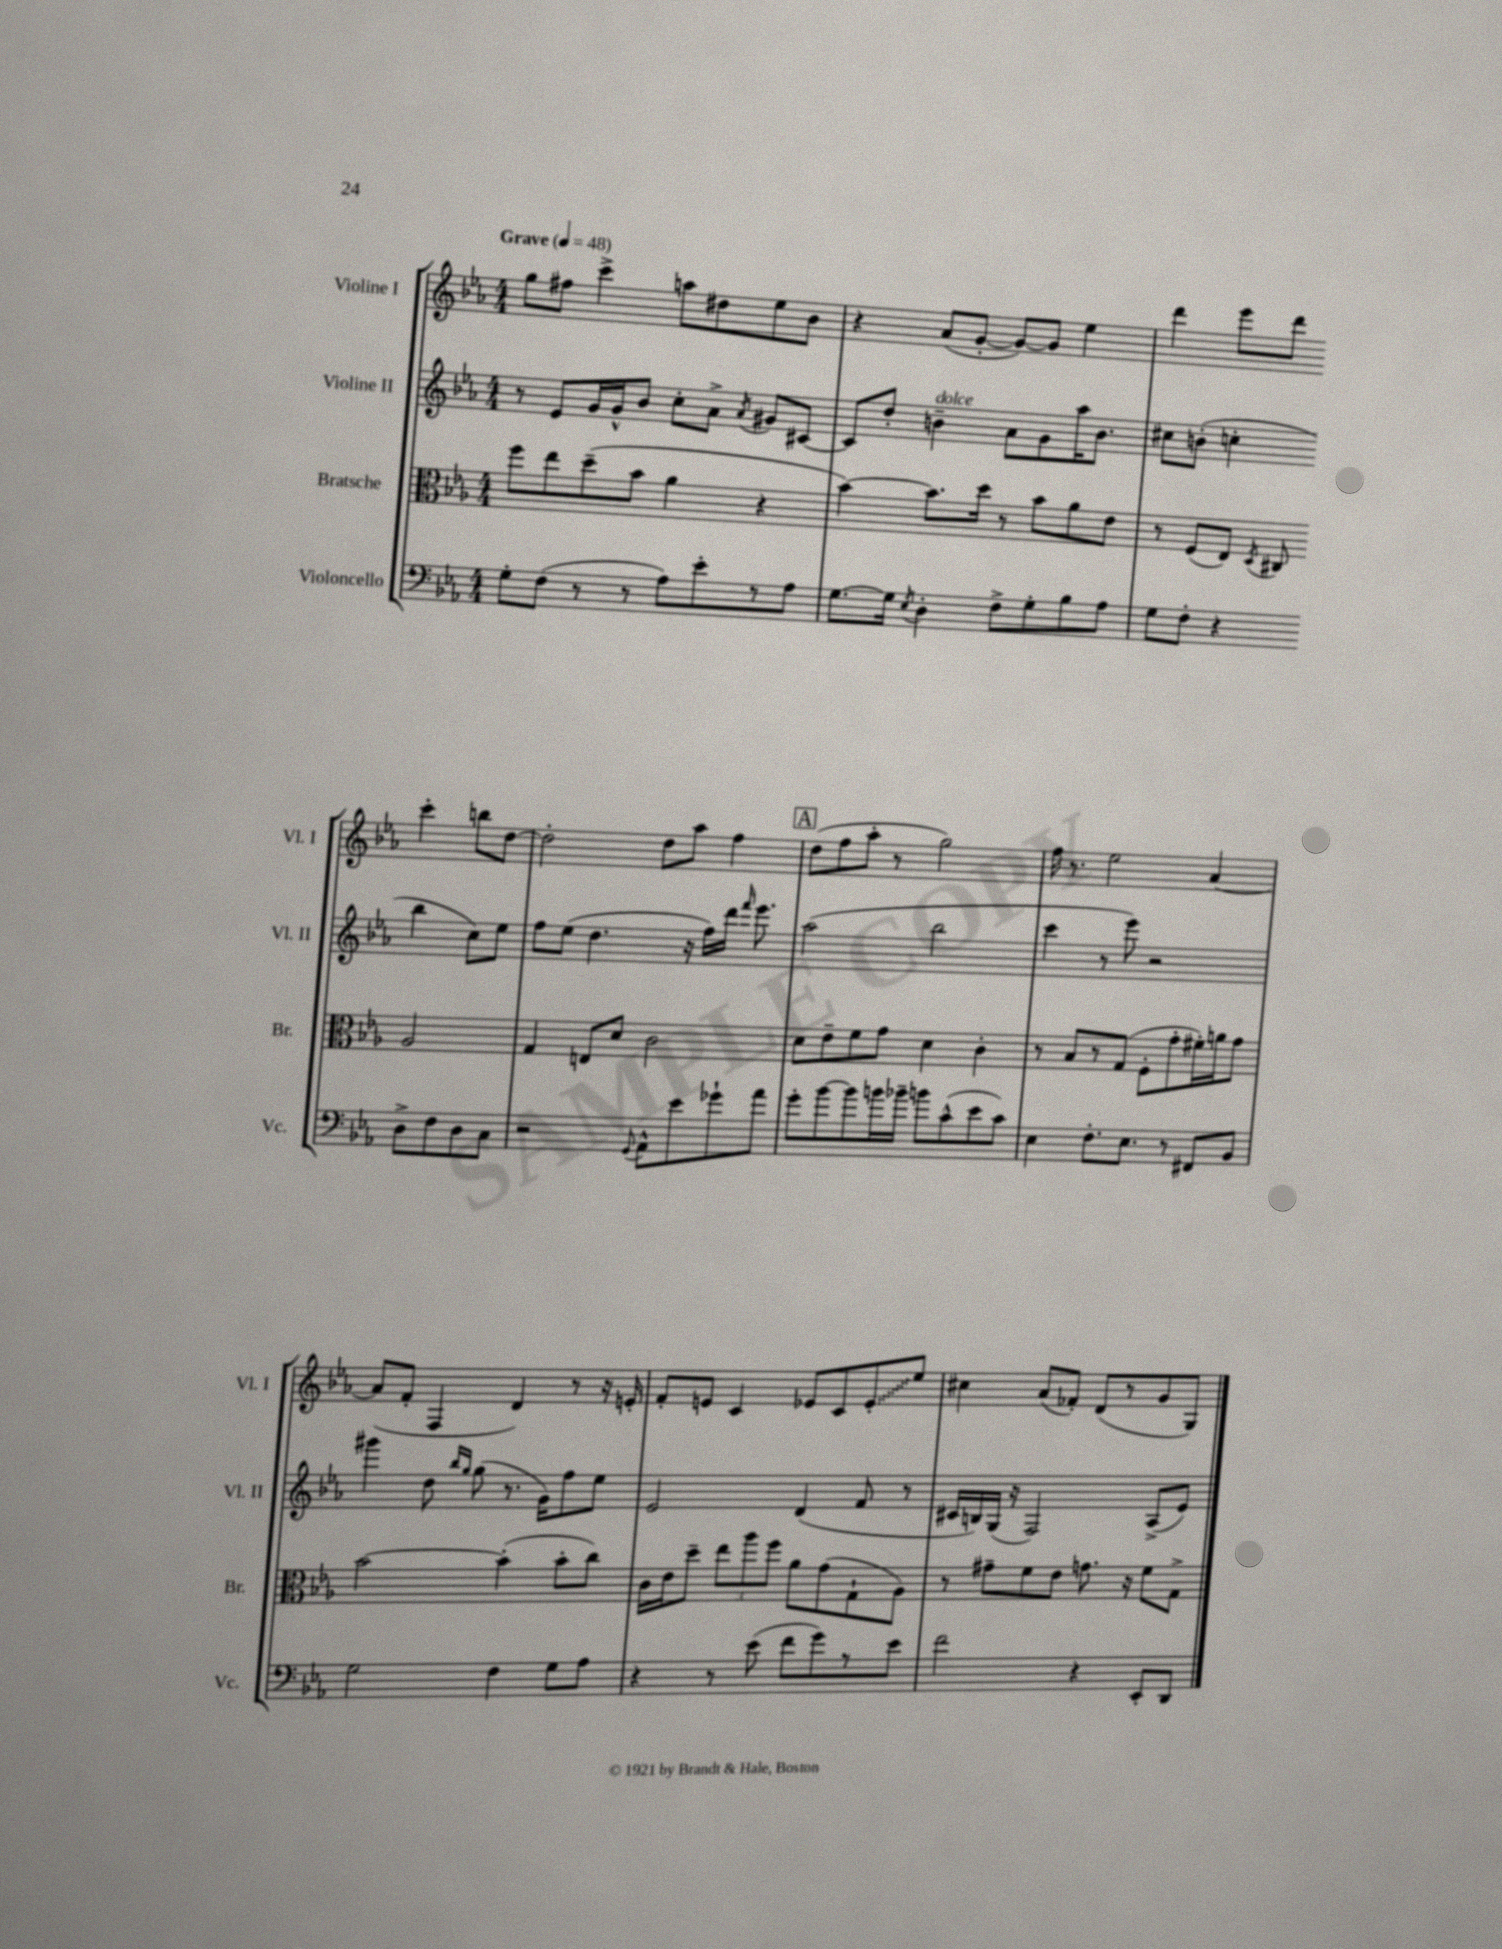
<<
\new StaffGroup <<
\new Staff = "s0" \with { instrumentName = "Violine I" shortInstrumentName = "Vl. I" } {
    \clef treble \key ees \major \numericTimeSignature \time 4/4 \tempo "Grave" 4 = 48
    \autoBeamOff g''8[ fis''8] c'''4-> a''8[ dis''8 ees''8 bes'8] |
    r4 aes'8[( g'8]~-. g'8[~) g'8] ees''4 |
    d'''4 ees'''8[ d'''8] c'''4-. b''8[ d''8]~ |
    d''2-. d''8[ aes''8] f''4 |
    \mark \markup { \box "A" } d''8[( f''8 aes''8]-. r8 g''2) |
    f''16 r8. ees''2 aes'4~ |
    aes'8[( f'8]-. f4 d'4) r8 r16 e'16-. |
    f'8[-. e'8] c'4 ees'8[ c'8 \once \override Glissando.style = #'zigzag ees'8-.\glissando ees''8] |
    cis''4 aes'8[( fes'8]-.) d'8[( r8 g'8 g8]) \bar "|." |
}
\new Staff = "s1" \with { instrumentName = "Violine II" shortInstrumentName = "Vl. II" } {
    \clef treble \key ees \major \numericTimeSignature \time 4/4
    \autoBeamOff r8 ees'8[ g'16 g'16-^ bes'8] c''8[-. aes'8]-> \acciaccatura { aes'8 } gis'8[ cis'8]~ |
    cis'8[ d''8]-. b'4--^\markup { \italic "dolce" } aes'8[ g'8 aes''16 b'8.] |
    cis''8[ b'8]-.( c''4-. bes''4 c''8[) ees''8] |
    f''8[ ees''8]( d''4. r16 f''16[) d'''16] \grace { f'''16 } ees'''8. |
    \mark \markup { \box "A" } aes''2( bes''2 |
    c'''4 r8 ees'''8) r2 |
    gis'''4 d''8 \grace { bes''16[ g''16] } g''8( r8. g'16[) f''8 ees''8] |
    ees'2 d'4( f'8 r8 |
    cis'16[ b16) g16]( r16 f2) aes8[->( ees'8]) \bar "|." |
}
\new Staff = "s2" \with { instrumentName = "Bratsche" shortInstrumentName = "Br." } {
    \clef alto \key ees \major \numericTimeSignature \time 4/4
    \autoBeamOff f''8[ ees''8 d''8--( bes'8] aes'4 r4 |
    bes'4~) bes'8.[ d''16] r8 bes'8[ aes'8 ees'8] |
    r8 f8[( ees8]) \acciaccatura { d8 } cis8 aes2 |
    g4 e8[ d'8] c'2 |
    \mark \markup { \box "A" } d'8[ ees'8-- f'8 g'8] d'4 c'4-. |
    r8 bes8[ r8 g8]( f8[-. g'8-. fis'16-.) a'16 g'8] |
    bes'2~ bes'4-.( bes'8[-. c''8]) |
    c'16[ ees'16 d''8]-- \tuplet 3/2 { ees''8[ aes''8 f''8] } aes'8[ g'8( g8-! aes8]) |
    r8 gis'8[-- f'8 ees'8] g'8. r16 f'8[ g8]-> \bar "|." |
}
\new Staff = "s3" \with { instrumentName = "Violoncello" shortInstrumentName = "Vc." } {
    \clef bass \key ees \major \numericTimeSignature \time 4/4
    \autoBeamOff g8[-. f8]( r8 r8 aes8[) ees'8-. r8 aes8] |
    g8.[~ g16] \acciaccatura { ees8 } d4-. f8[-> g8-. bes8 aes8] |
    g8[ f8]-. r4 d8[-> f8 d8 c8] |
    r2 \appoggiatura { g,8 } aes,8[-^ ees'8 ges'8-! aes'8] |
    \mark \markup { \box "A" } g'8[-. bes'8~ bes'8 b'16 bes'16]-- b'8[ c'8-^( ees'8 c'8]) |
    ees4 f8.[-. ees8.] r8 fis,8[ bes,8] |
    g2 f4 g8[ aes8] |
    r4 r8 ees'8( f'8[ g'8) r8 ees'8] |
    f'2 r4 ees,8[-. d,8] \bar "|." |
}
>>
>>
\layout { \context { \Score \remove "Bar_number_engraver" } }
